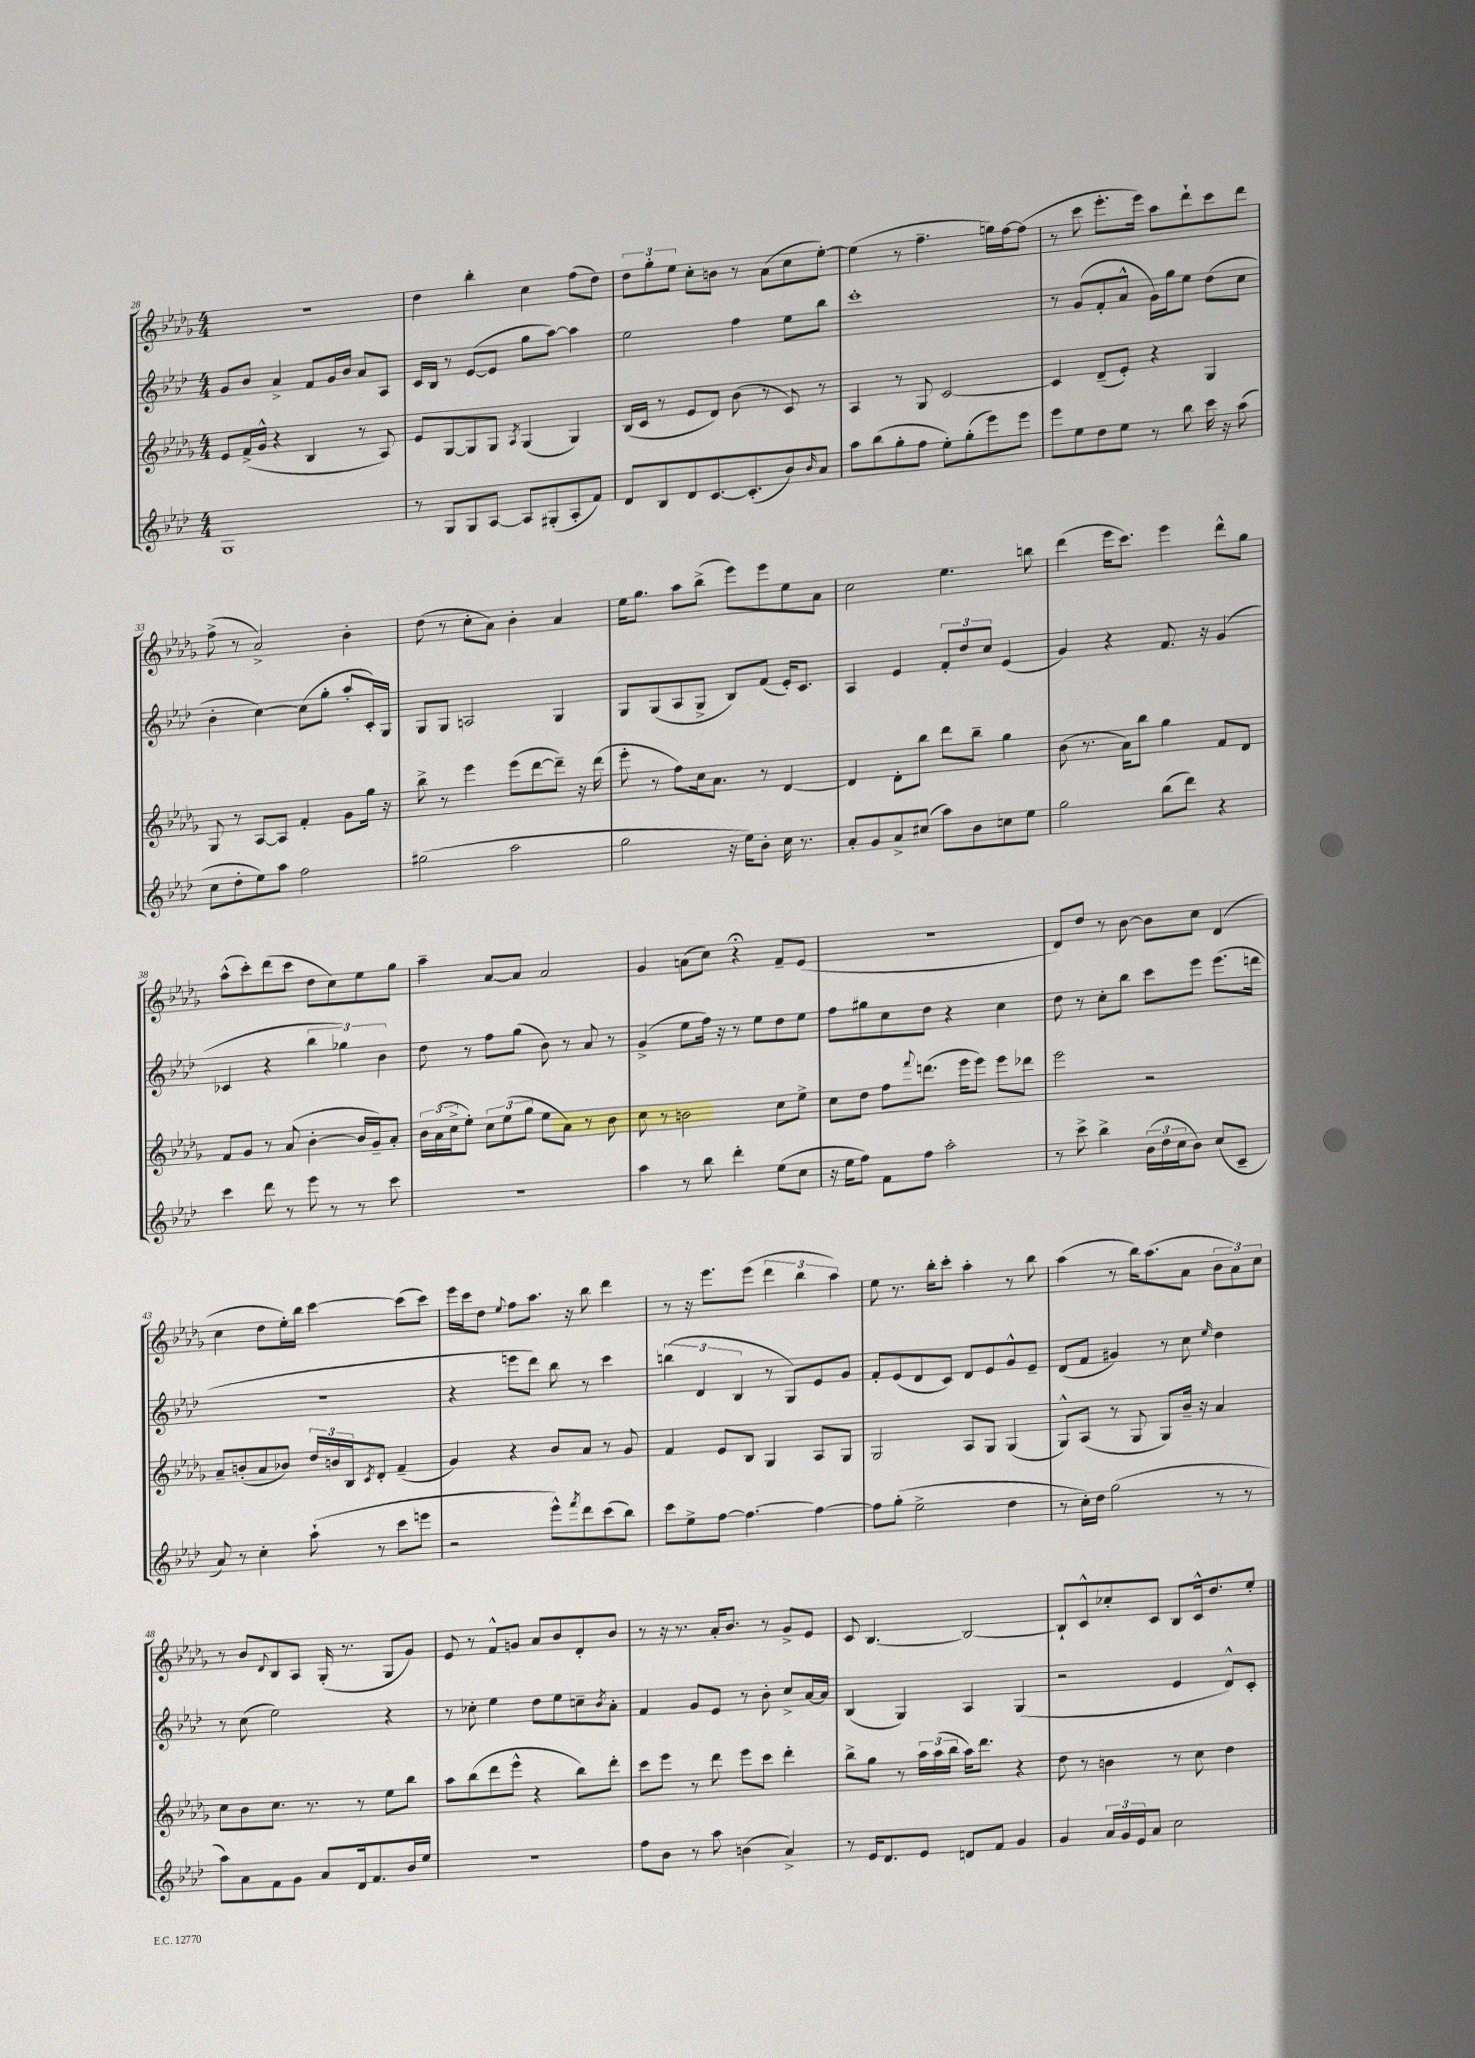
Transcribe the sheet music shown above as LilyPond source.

<<
\new StaffGroup <<
\new Staff = "s0" {
    \clef treble \key des \major \numericTimeSignature \time 4/4
    R1 |
    des''4 bes''4-. c''4 f''8( des''8) |
    \tuplet 3/2 { des''8 ges''8-. ees''8 } c''8-. b'8 r8 aes'8( c''8 ees''8~-.) |
    ees''4( r8 f''4.-- g''16) f''16~ f''8( |
    r8 c'''8 ees'''8.-. ees'''16) aes''8 des'''8-! c'''8 des'''8 |
    f''8->( r8 aes'2->) bes'4-. |
    des''8( r8 c''8-. aes'8) bes'4-. aes'4 |
    ees''16 ges''8. aes''8 bes''8->( ees'''8) ees'''8 ees''8 aes'8 |
    c''2 ees''4. b''8 |
    des'''4( ees'''16 c'''8.) ees'''4 des'''8-^ ges''8 |
    aes''8-^( c'''8-.) des'''8( c'''8 des''8 c''8) ees''8 ges''8 |
    aes''4-- aes'8~ aes'8 aes'2 |
    ges'4 a'8( c''8) r4\fermata f'8-- ees'8( |
    R1 |
    des'8) des''8 r8 bes'8~ bes'8 c''8 des'4( |
    c''4 des''8 ees''16-.) bes''16 c'''4~ c'''8( c'''8) |
    ees'''16 c'''16 des''8 \appoggiatura { ees''8 } f''8 aes''8. r16 bes''8 des'''4 |
    r8 r16 ees'''8. ees'''8( \tuplet 3/2 { des'''4 bes''4 aes''4) } |
    ees''8 r8. bes''16-. c'''8-. aes''4-. r8 bes''8 |
    aes''4( r8 bes''16) aes''8.( aes'8 \tuplet 3/2 { bes'8 aes'8) c''8 } |
    r8 bes'8 \appoggiatura { des'8 } bes8 aes8 ges16-.( r8. ges8 ges'8) |
    ees'8 r8 f'8-^ g'8 aes'8 bes'8 des'8-. bes'8 |
    r8 r16 r8. aes'16-. bes'8. r8 ges'8-> ees'8 |
    c'8 bes4.~ bes2~ |
    bes8-! c'8-^ ces''8-. c'8 bes8 c'16-^ des''8. ees''8-. \bar "|." |
}
\new Staff = "s1" {
    \clef treble \key aes \major \numericTimeSignature \time 4/4
    g'8 bes'8 aes'4-> f'8 g'16 bes'16 aes'8 aes8 |
    c'16 bes16 r8 ees'8~( ees'8 g''8 aes''8~) aes''4 |
    ees''2 f''4 ees''8 bes''8 |
    c'''1-. |
    r8 g'8( f'8-. aes'8-^ g'16) g''16 ees''8 des''8( c''8 |
    bes'4-. c''4~) c''8( g''8-. aes''8-. c'16-.) g16 |
    g8 g8 a2 g4 |
    g8 g8( aes8 g8-> bes8) f'8( ees'16-.) c'8. |
    aes4 ees'4 \tuplet 3/2 { f'8-. des''8 c''8 } ees'4( |
    g'4) r4 f'8. r16 g'4( |
    ces'4 r4 \tuplet 3/2 { bes''4 ges''4) bes'4 } |
    des''8 r8 f''8 g''8( bes'8) r8 aes'8 r8 |
    g'4->( ees''8 f''16) r16 r8 ees''8 des''8 ees''8 |
    f''8 gis''8 c''8 des''8 r4 c''4 |
    des''8 r8 c''8-. bes''8 c'''8 ees'''8 ees'''8.( d'''16 |
    R1 |
    r4 e'''8 des'''8) bes''8 r8 c'''4 |
    \tuplet 3/2 { b''4( des'4 bes4 } r8 g8) ees'8 g'8 |
    f'8-. ees'8( des'8 c'8) des'8 ees'8 g'8-^ ees'8-- |
    des'8( f'8 gis'4) r8 c''8 \grace { ees''16 } des''4 |
    r8 c''8( ees''2) r4 |
    r8 ces''8-. ees''4 des''8 ees''8 c''8-- \acciaccatura { bes'8 } aes'8-. |
    f'4 g'8 ees'8 r8 bes'8-. c''8-> aes'16~ aes'16 |
    bes4( g4) aes4 g4( |
    r2 ees'4 des'8-^) c'8-. \bar "|." |
}
\new Staff = "s2" {
    \clef treble \key des \major \numericTimeSignature \time 4/4
    ees'8 f'16->( ges'16-^ r4 bes4 r8 aes8) |
    ees'8 ges8~ ges8 ges8 \acciaccatura { aes8 } ges4( ges4) |
    bes16( c'16 r8 ees'8 des'8) bes'8( r8 c'8) r8 |
    aes4 r8 ges8 c'2~ |
    c'4 des'8--( ees'8-.) r4 ges4 |
    ges8 r8 aes8~ aes8 f'4-. ges'8 ges''16 r16 |
    bes''8-> r8 ees'''4 ees'''8( des'''8~ des'''8--) r16 des'''16( |
    ees'''8-. r8 f''8) c''16 aes'8. r8 des'4~ |
    des'4 des'8-. bes''8 des'''8 bes''8-- ges''4 |
    bes'8( r8. aes'16) bes''8 ges''4 f'8 des'8 |
    f'8 ges'8 r8 aes'8( bes'4~-. bes'16 ges'16--) aes'8-. |
    \tuplet 3/2 { bes'16 aes'16( c''16-> } ees''8-.) \tuplet 3/2 { c''8 ees''8( ges''8 } ees''8 aes'8) r8 bes'8 |
    c''8 r8 b'2 c''8 ees''8-> |
    c''8 des''8 f''8 \appoggiatura { f'''8 } d'''8.( ees'''16 ees'''8) ees'''8 des'''8 |
    ees'''2 r2 |
    aes'8-- b'8-.( aes'8 bes'8) \tuplet 3/2 { des''16 b'16 bes16 } \acciaccatura { c'8 } des'8-. f'4--( |
    ges'4) r4 bes'8 aes'8 r8 ges'8 |
    f'4 ees'8 bes8 ges4 aes8 ges8 |
    ges2 aes8 ges8 ges4( |
    ges8-^) aes8( r8 ges8 ges8) bes'16-- r16 aes'4 |
    c''8 bes'8 c''8. r8. r8 ees''8 bes''8 |
    aes''8 bes''8( des'''8 ees'''8-^ r4 bes''8) des'''8-. |
    c'''8 ees'''8 r8 des'''8 ees'''8 c'''8 des'''4-. |
    bes''8-> ges''8 r8 \tuplet 3/2 { aes''16 aes''16( bes''16 } aes''16) des'''8. r4 |
    des''8 r8 b'4 r8 c''8 des''4 \bar "|." |
}
\new Staff = "s3" {
    \clef treble \key aes \major \numericTimeSignature \time 4/4
    g1 |
    r8 g8 g8 aes8~ aes8 gis8-.( aes8-. f'8) |
    des'8 bes8 des'8 c'8.~ c'8.-.( bes'8) \grace { bes'16 } aes'8 |
    aes''8 bes''8( g''8-. f''8 ees''8-.) g''8-.( ees'''8) ees'''8 |
    ees'''8 ees''8 des''8 ees''8 r8 bes''8 c'''16 r16 aes''8( |
    c''8 des''8-. ees''8) aes''8 f''2 |
    gis''2( aes''2 |
    g''2 r16 ees''16) bes'8-. c''16 r8. |
    aes'8-. g'8 aes'8-> cis''8( aes''8) bes'8 c''8 ees''8 |
    g''2 bes''8( des'''8) r4 |
    c'''4 des'''8 r8 ees'''8 r8 r8 c'''8 |
    R1 |
    aes''4 r8 bes''8 des'''4-. ees''8( c''8 |
    r16 ees''16 f''8) f'8 f''8 aes''2-. |
    r8 c'''8-> bes''4-> \tuplet 3/2 { bes'16( des''16 c''16 } bes'8) c''8( c'8-- |
    aes'8) r8 c''4-. aes''8-!( r8 c'''8 e'''8 |
    r2 ees'''8-^) \acciaccatura { f'''8 } des'''8 c'''8( bes''8) |
    c'''8 ees''8-> f''8~ f''4.~ f''4~ |
    f''8 g''8-.( ees''2-> des''4 |
    r8 c''16-.) des''16 g''2( r8 r8 |
    aes''8) aes'8 f'8 g'8 aes'8 des'16 f'8. bes'16 ees''16 |
    R1 |
    f''8 bes'8 r8 aes''8 b'4( aes'4->) |
    r8 ees'16 des'8. ees'8 d'8 f'8 g'4 |
    g'4 \tuplet 3/2 { aes'16 g'16 ees'16 } aes'8 c''2 \bar "|." |
}
>>
>>
\layout { \context { \Score currentBarNumber = #28 } }
